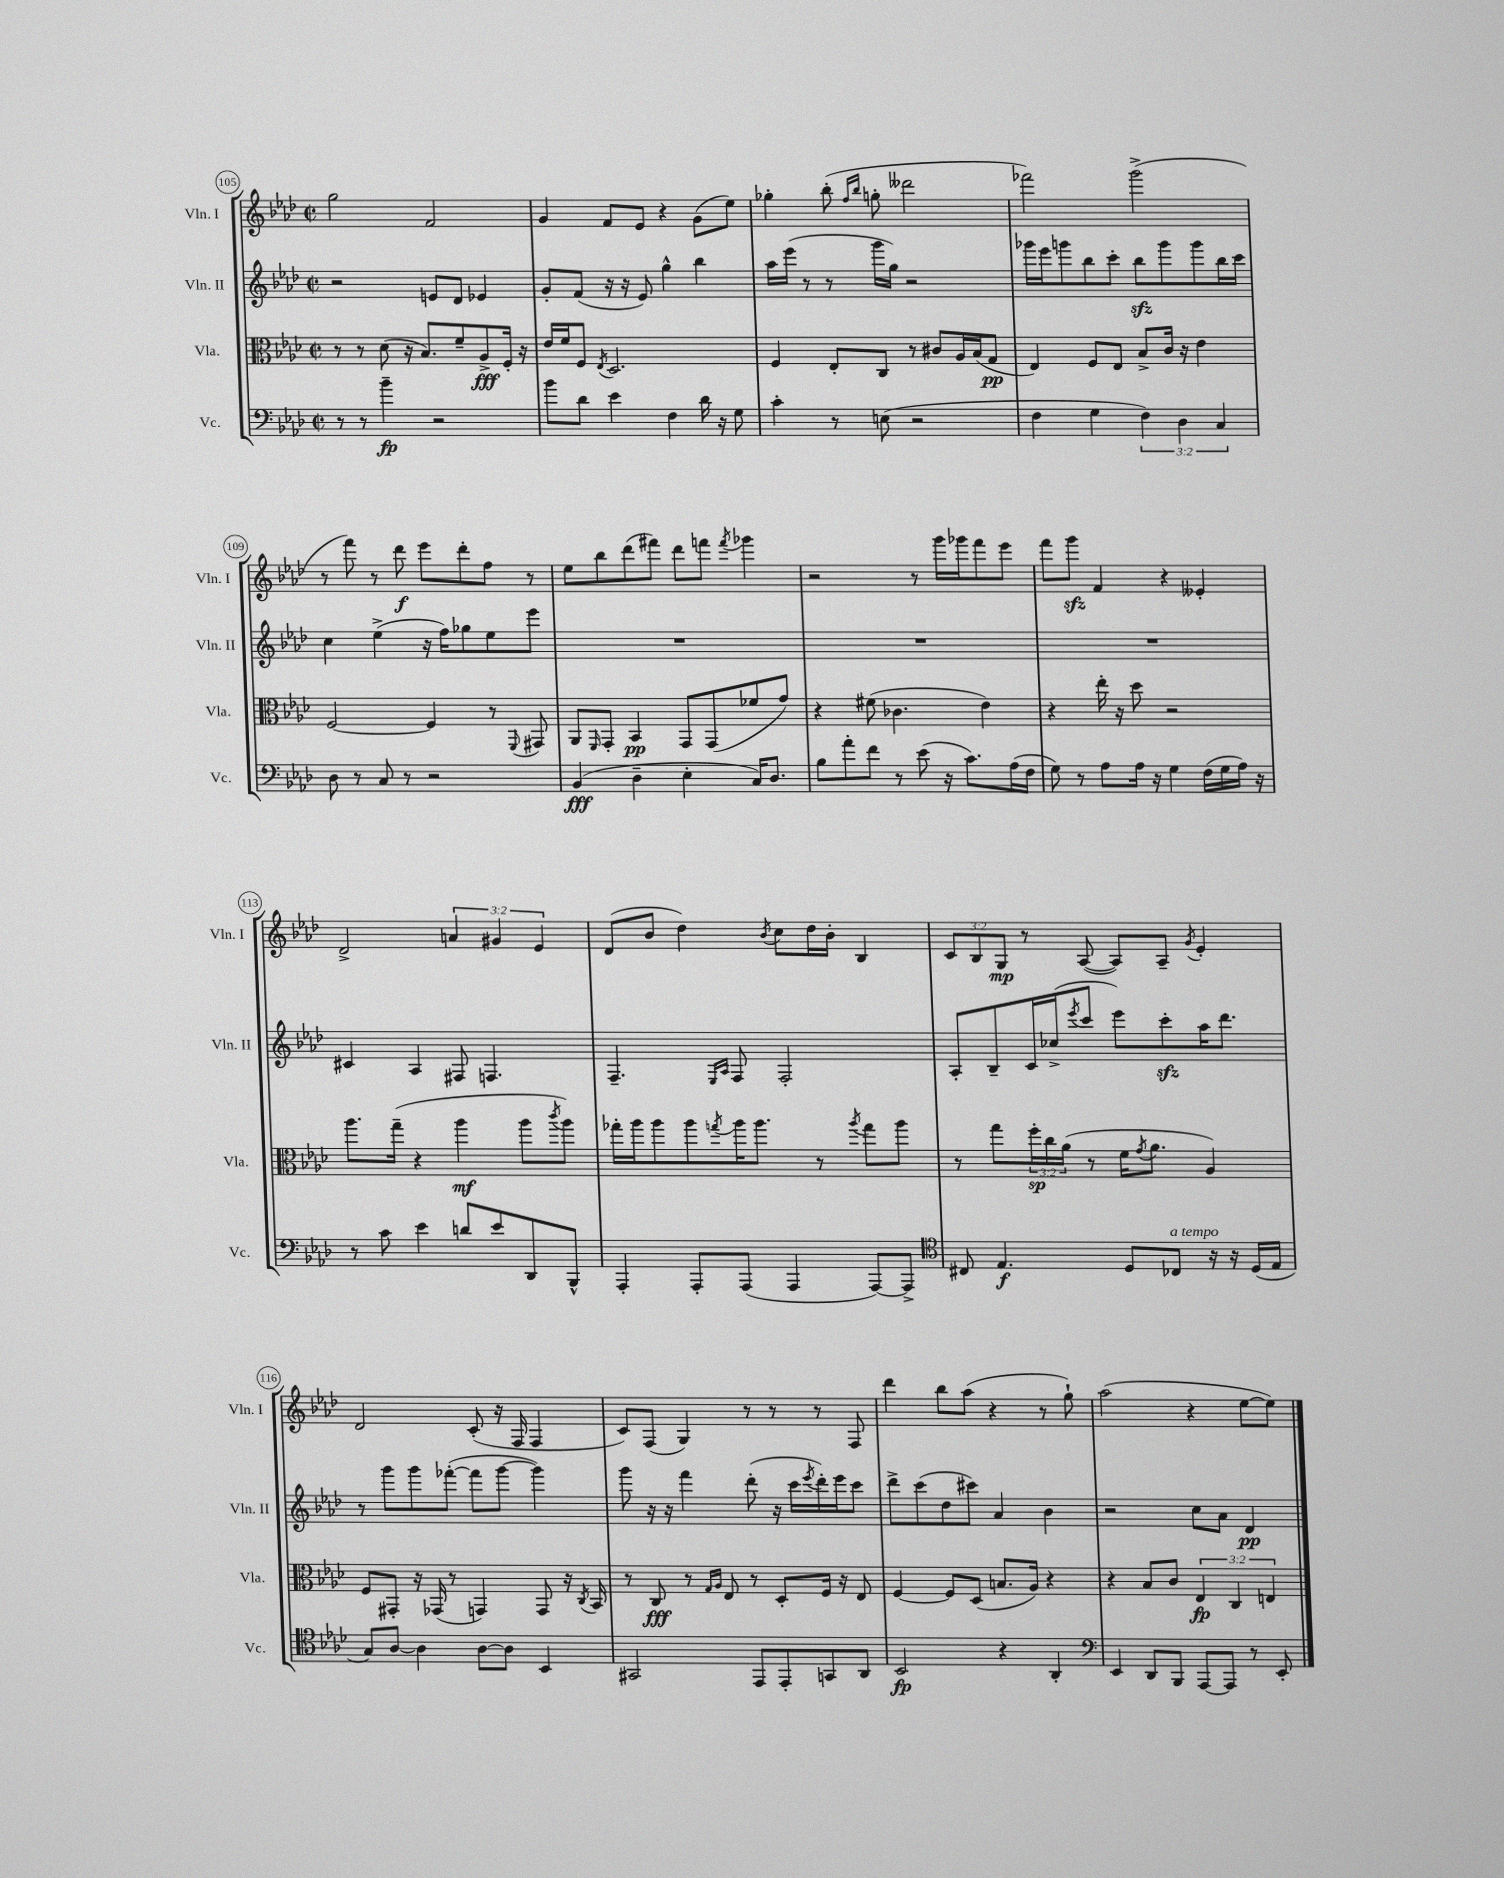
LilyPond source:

<<
\new StaffGroup <<
\new Staff = "s0" \with { instrumentName = "Vln. I" shortInstrumentName = "Vln. I" } {
    \clef treble \key aes \major \defaultTimeSignature \time 2/2 \override Staff.TupletNumber.text = #tuplet-number::calc-fraction-text
    g''2 f'2 |
    g'4 f'8 ees'8 r4 g'8( ees''8) |
    ges''4-. bes''8-.( \grace { f''16 bes''16 } g''8-. deses'''2 |
    fes'''2) g'''2->( |
    r8 f'''8) r8 des'''8\f ees'''8 des'''8-. f''8 r8 |
    ees''8 bes''8 des'''8( fis'''8) des'''8 f'''8 \acciaccatura { f'''8 } ges'''4 |
    r2 r8 g'''16 ges'''16 f'''8 ees'''8 |
    f'''8 g'''8\sfz f'4 r4 eeses'4-. |
    des'2-> \tuplet 3/2 { a'4 gis'4 ees'4 } |
    des'8( bes'8 des''4) \acciaccatura { bes'8 } c''8 des''16 bes'16-. bes4 |
    \tuplet 3/2 { c'8 bes8 g8\mp } r8 aes8~( aes8) aes8-- \acciaccatura { g'8 } ees'4-. |
    des'2 c'8-.( r16 f16 f4 |
    c'8) f8( g4) r8 r8 r8 f8 |
    des'''4 bes''8 aes''8( r4 r8 g''8-!) |
    aes''2( r4 ees''8~ ees''8) \bar "|." |
}
\new Staff = "s1" \with { instrumentName = "Vln. II" shortInstrumentName = "Vln. II" } {
    \clef treble \key aes \major \defaultTimeSignature \time 2/2
    r2 e'8 des'8 ees'4 |
    g'8-. f'8( r16 r16 ees'8) g''4-^ bes''4 |
    aes''16 ees'''16( r8 r8 g'''16 g''16) r2 |
    ges'''16 ees'''16 g'''8 bes''8 c'''8-. bes''8\sfz g'''8 g'''8 bes''16 c'''16 |
    c''4 ees''4->( r16 f''16) ges''8 ees''8 ees'''8 |
    R1 |
    R1 |
    R1 |
    cis'4 aes4 fis8 f4. |
    f4.-- \grace { ees16 aes16 } f8 f2-. |
    aes8-. bes8-- c'16 ces''16->( \acciaccatura { ees'''8 } c'''8 ees'''8) c'''8-.\sfz aes''16 des'''8. |
    r8 g'''8 g'''8 fes'''8~-.( fes'''8 g'''8~ g'''4) |
    g'''8 r16 r16 f'''4 des'''8-.( r16 c'''16 \acciaccatura { ees'''8 } des'''16-.) ees'''16 c'''8 |
    des'''8-> c'''8( des''8 cis'''8) aes'4 bes'4 |
    r2 c''8 aes'8 des'4\pp \bar "|." |
}
\new Staff = "s2" \with { instrumentName = "Vla." shortInstrumentName = "Vla." } {
    \clef alto \key aes \major \defaultTimeSignature \time 2/2 \override Staff.TupletNumber.text = #tuplet-number::calc-fraction-text
    r8 r8 des'8( r16 bes8.) f'8-- aes8->\fff f16-. r16 |
    ees'16 f'16 f8 \acciaccatura { ees8 } des2. |
    f4 ees8-. c8 r8 cis'8 aes16 bes16( g8\pp |
    ees4) f8 ees8 bes8-> c'16 r16 ees'4 |
    f2~ f4 r8 \appoggiatura { f,8 } gis,8 |
    aes,8 \grace { f,16 } g,8-. bes,4\pp g,8 g,8( fes'8 g'8) |
    r4 fis'8( ces'4. ees'4) |
    r4 ees''16-. r16 des''8 r2 |
    aes''8. g''16--( r4 aes''4\mf aes''8 \acciaccatura { c'''8 } aes''8) |
    ges''16-. aes''16 aes''8 aes''8 \acciaccatura { g''8 } aes''16 aes''8. r8 \acciaccatura { aes''8 } g''8 aes''8 |
    r8 g''8 \tuplet 3/2 { f''16-.\sp c''16 aes'16( } r8 f'16 \acciaccatura { g'8 } aes'8. aes4) |
    f8 gis,8-. r16 ges,16( r8 g,4) g,8 r16 \acciaccatura { c8 } bes,16 |
    r8 c8\fff r8 \grace { g16 aes16 } ees8 r8 des8-. f16 r16 ees8 |
    f4~ f8 des8( b8. aes16) r4 |
    r4 bes8 c'8 \tuplet 3/2 { ees4\fp c4 e4 } \bar "|." |
}
\new Staff = "s3" \with { instrumentName = "Vc." shortInstrumentName = "Vc." } {
    \clef bass \key aes \major \defaultTimeSignature \time 2/2 \override Staff.TupletNumber.text = #tuplet-number::calc-fraction-text
    r8 r8 bes'4--\fp r2 |
    bes'8 des'8 ees'4 f4 des'16 r16 g8 |
    c'4-. r8 e8( r2 |
    f4 g4 \tuplet 3/2 { f4) des4 c4 } |
    des8 r8 c8 r8 r2 |
    bes,4\fff( des4-- ees4-. c16) des8. |
    bes8 aes'8-. f'8 r8 ees'8( r16 c'8.) aes16( f16 |
    g8) r8 aes8 aes16 r16 g4 f16( g16 aes16) r16 |
    r8 c'8 ees'4 d'8 ees'8 des,8 bes,,8-^ |
    aes,,4-. aes,,8-. aes,,8( aes,,4 aes,,8~) aes,,8-> |
    \clef tenor cis8 ees4.\f des8 ces8^\markup { \italic "a tempo" } r16 r16 des16( ees16 |
    g8) aes8~ aes4 aes8~ aes8 bes,4 |
    gis,2 ees,8 ees,8-. g,8 aes,8 |
    bes,2\fp r4 aes,4-. |
    \clef bass ees,4 des,8 bes,,8 aes,,8~ aes,,8 r8 ees,8-. \bar "|." |
}
>>
>>
\layout { \context { \Score currentBarNumber = #105 \override BarNumber.stencil = #(make-stencil-circler 0.1 0.3 ly:text-interface::print) } }
